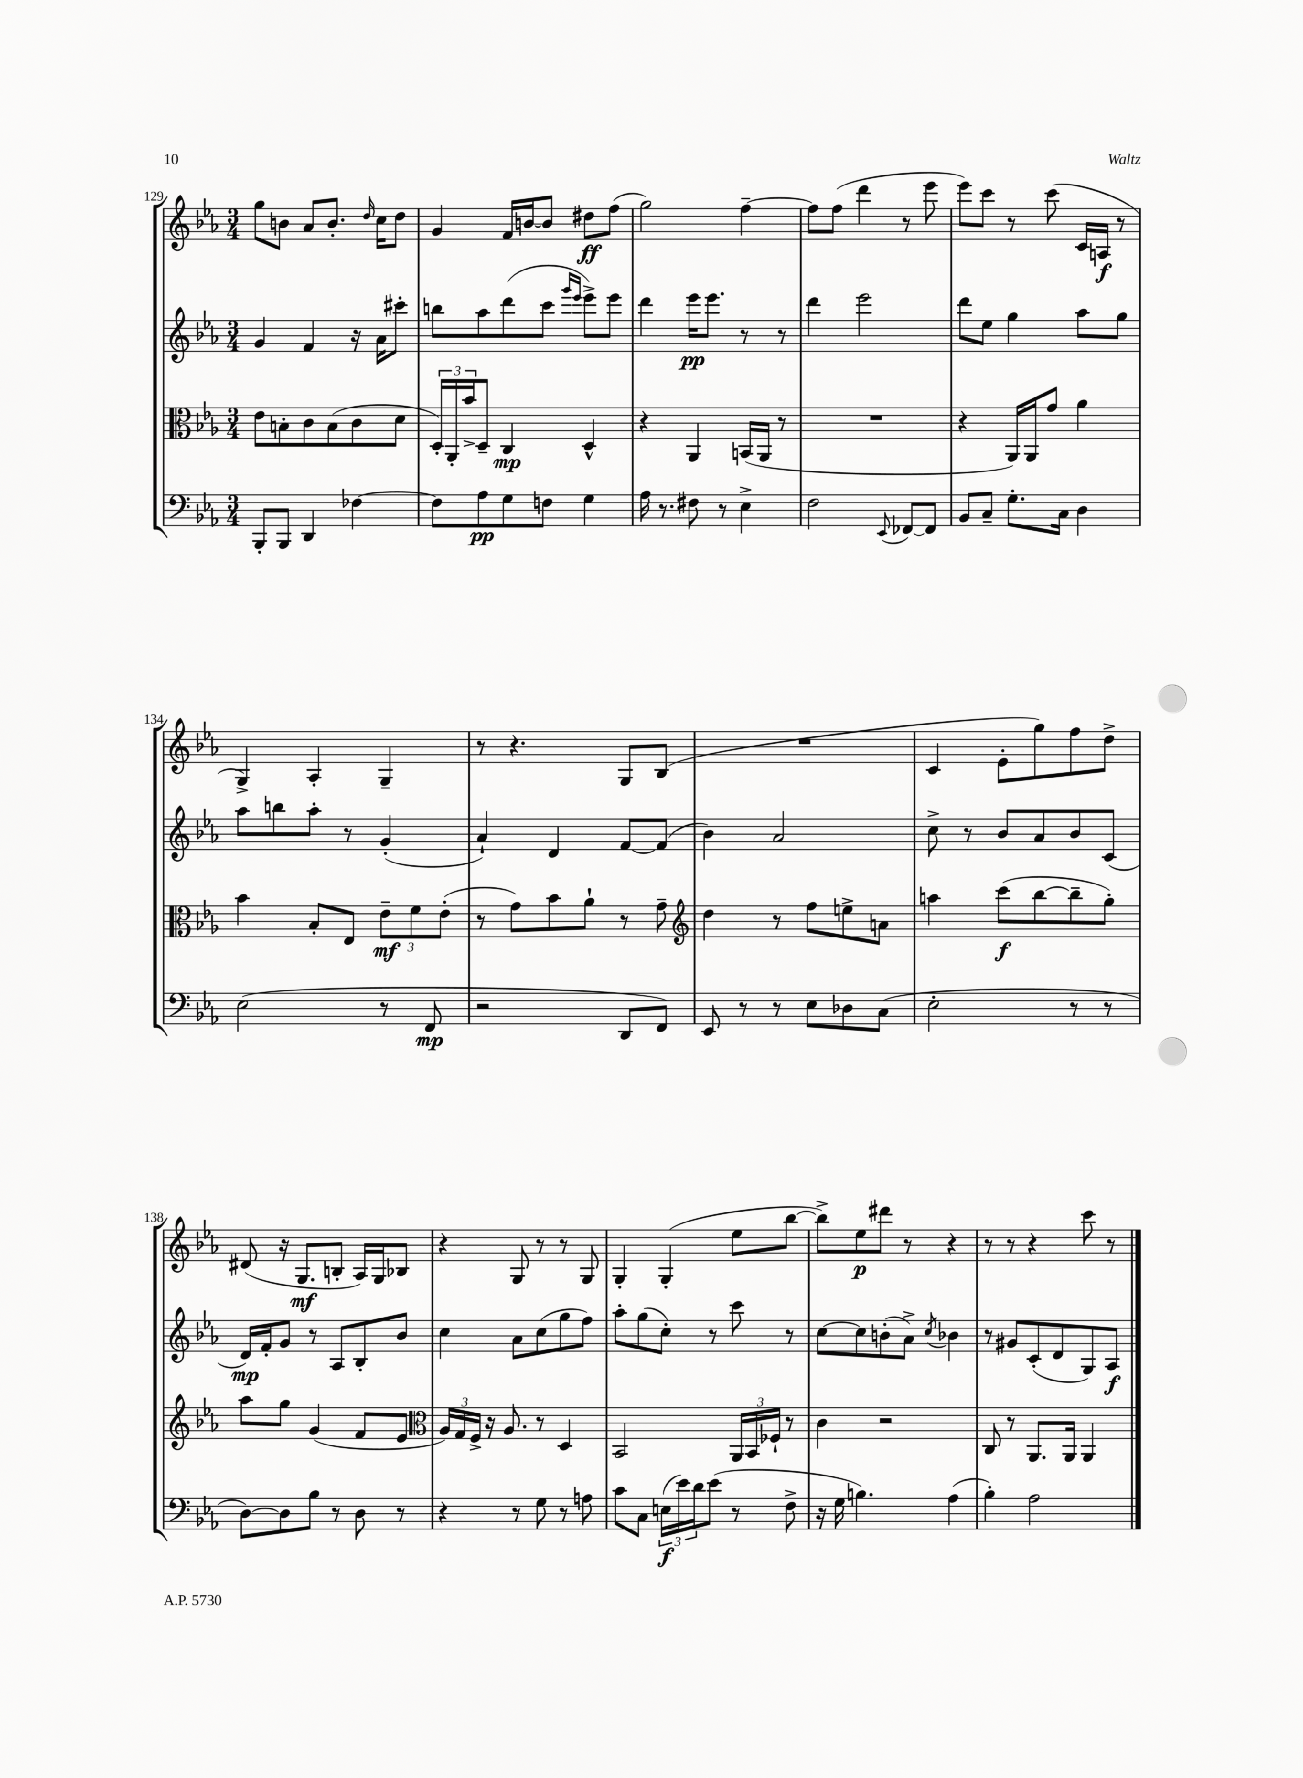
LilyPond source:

<<
\new StaffGroup <<
\new Staff = "s0" {
    \clef treble \key ees \major \numericTimeSignature \time 3/4
    g''8 b'8 aes'8 b'8.-. \grace { d''16 } c''16 d''8 |
    g'4 f'16 b'16~ b'8 dis''8\ff f''8( |
    g''2) f''4~-- |
    f''8 f''8( d'''4 r8 ees'''8 |
    ees'''8) c'''8 r8 c'''8( c'16 a16\f r8 |
    g4->) aes4-. g4-- |
    r8 r4. g8 bes8( |
    R2. |
    c'4 ees'8-. g''8) f''8 d''8-> |
    dis'8( r16 g8.\mf b8-. aes16) g16 bes8 |
    r4 g8 r8 r8 g8 |
    g4-. g4-.( ees''8 bes''8~ |
    bes''8->) ees''8\p dis'''8 r8 r4 |
    r8 r8 r4 c'''8 r8 \bar "|." |
}
\new Staff = "s1" {
    \clef treble \key ees \major \numericTimeSignature \time 3/4
    g'4 f'4 r16 aes'16 cis'''8-. |
    b''8 aes''8 d'''8( c'''8 \grace { g'''16 ees'''16 } ees'''8->) ees'''8 |
    d'''4 ees'''16\pp ees'''8. r8 r8 |
    d'''4 ees'''2 |
    d'''8 ees''8 g''4 aes''8 g''8 |
    aes''8 b''8 aes''8-. r8 g'4-.( |
    aes'4-!) d'4 f'8~ f'8( |
    bes'4) aes'2 |
    c''8-> r8 bes'8 aes'8 bes'8 c'8( |
    d'16\mp) f'16-. g'8 r8 aes8 bes8-. bes'8 |
    c''4 aes'8 c''8( g''8 f''8) |
    aes''8-. g''8( c''8-.) r8 c'''8 r8 |
    c''8~ c''8 b'8-.( aes'8->) \acciaccatura { c''8 } bes'4 |
    r8 gis'8 c'8-.( d'8 g8) aes8\f \bar "|." |
}
\new Staff = "s2" {
    \clef alto \key ees \major \numericTimeSignature \time 3/4
    ees'8 b8-. c'8 b8( c'8 d'8 |
    \tuplet 3/2 { d16-.) aes,16-. bes'16-> } d8-- c4\mp d4-^ |
    r4 aes,4 b,16( aes,16 r8 |
    R2. |
    r4 aes,16) aes,16 g'8 aes'4 |
    bes'4 bes8-. ees8 \tuplet 3/2 { ees'8--\mf f'8 ees'8-.( } |
    r8 g'8) bes'8 aes'8-! r8 g'8-- |
    \clef treble d''4 r8 f''8 e''8-> a'8 |
    a''4 c'''8\f( bes''8~ bes''8-- g''8-.) |
    aes''8 g''8 g'4( f'8 ees'8 |
    \clef alto \tuplet 3/2 { aes16) g16 f16-> } r16 aes8. r8 d4 |
    bes,2 \tuplet 3/2 { aes,16 bes,16 fes16-! } r8 |
    c'4 r2 |
    c8 r8 aes,8. aes,16 aes,4 \bar "|." |
}
\new Staff = "s3" {
    \clef bass \key ees \major \numericTimeSignature \time 3/4
    bes,,8-. bes,,8 d,4 fes4~ |
    fes8 aes8\pp g8 f8 g4 |
    aes16 r8. fis8 r8 ees4-> |
    f2 \appoggiatura { ees,8 } fes,8~ fes,8 |
    bes,8 c8-- g8.-. c16 d4 |
    ees2( r8 f,8\mp |
    r2 d,8 f,8) |
    ees,8 r8 r8 ees8 des8 c8( |
    ees2-. r8 r8 |
    d8~) d8 bes8 r8 d8 r8 |
    r4 r8 g8 r8 a8 |
    c'8 c8 \tuplet 3/2 { e16\f( ees'16) d'16 } ees'8( r8 f8-> |
    r16 g16 b4.) aes4( |
    bes4-.) aes2 \bar "|." |
}
>>
>>
\layout { \context { \Score currentBarNumber = #129 } }
